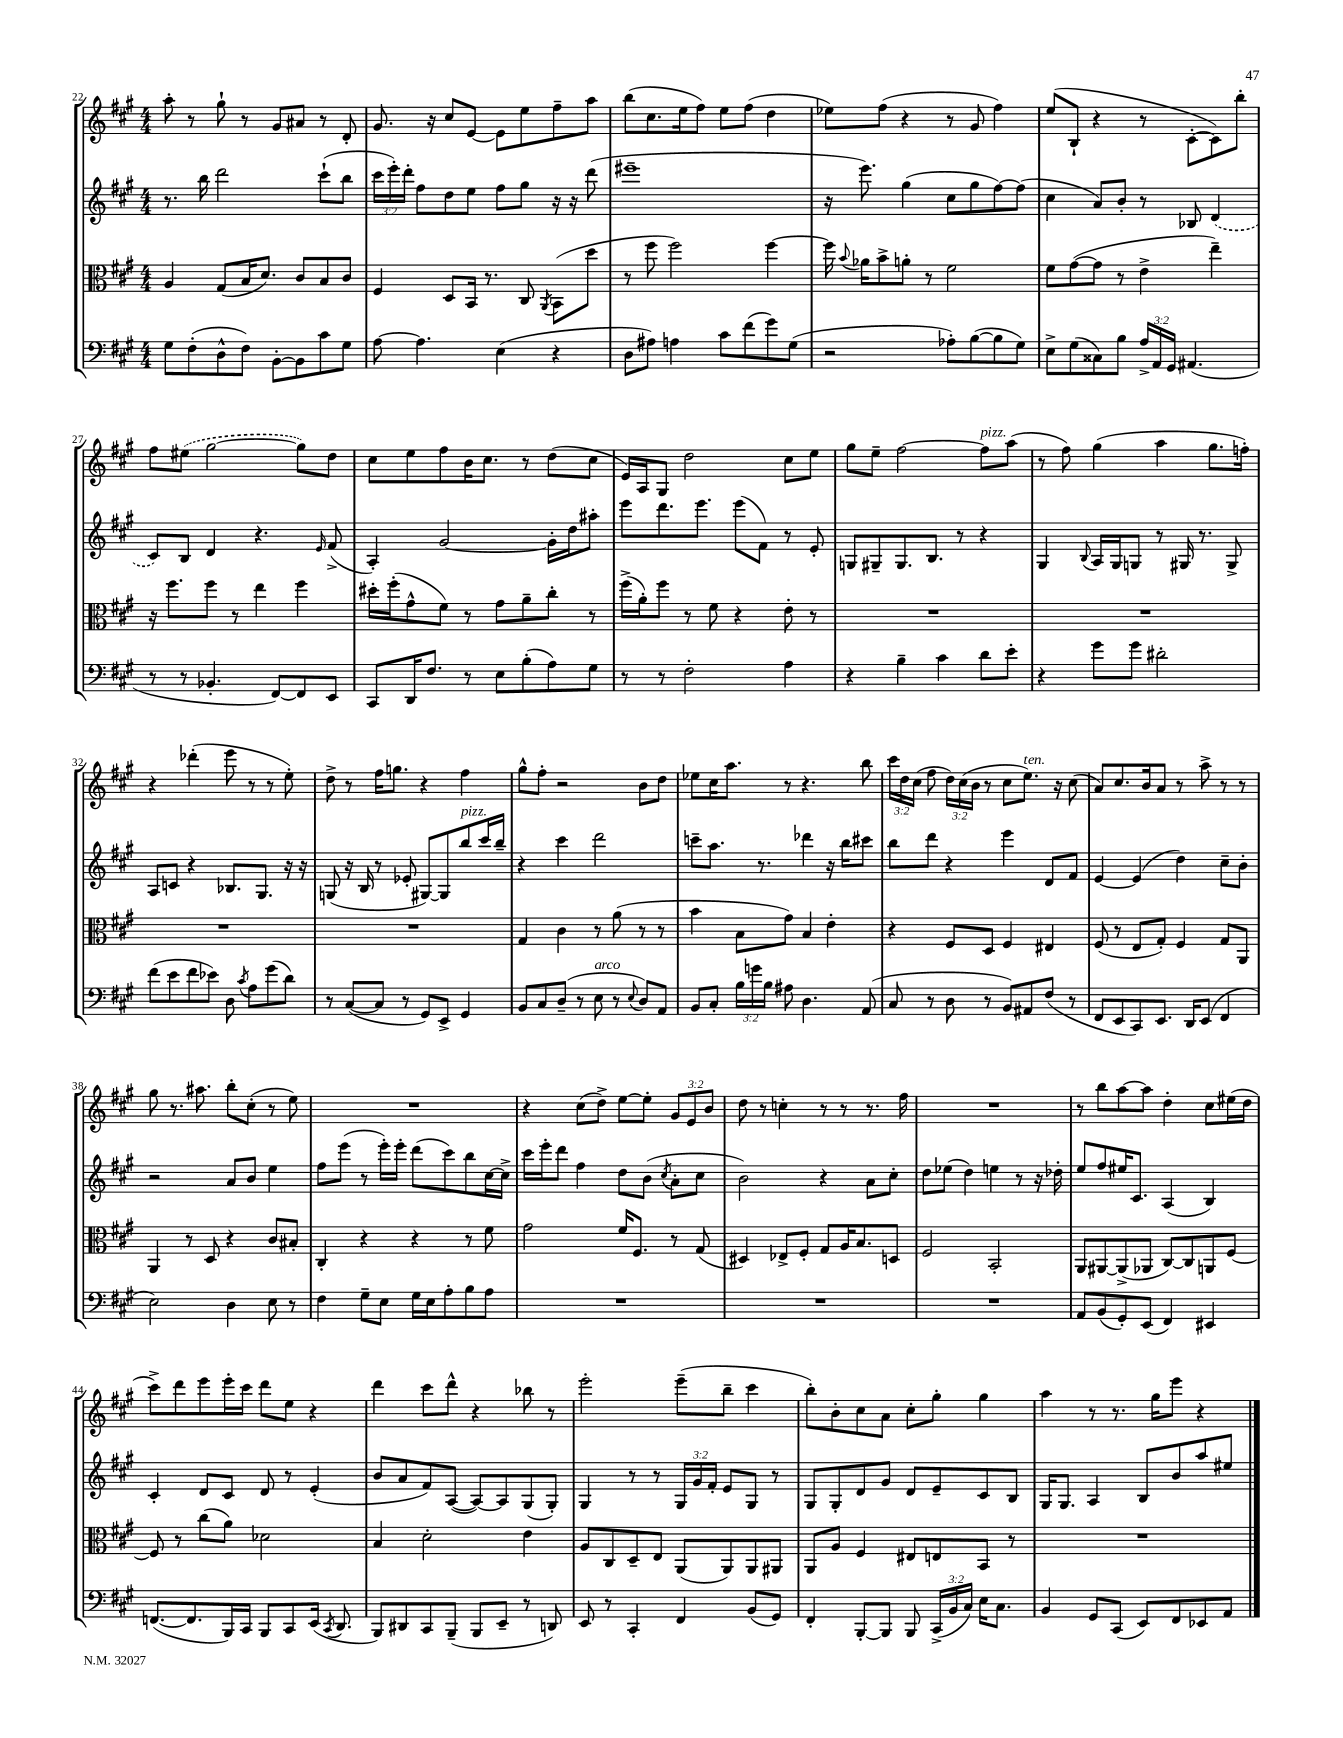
<<
\new StaffGroup <<
\new Staff = "s0" {
    \clef treble \key a \major \numericTimeSignature \time 4/4 \override Staff.TupletNumber.text = #tuplet-number::calc-fraction-text
    \autoBeamOff a''8-. r8 gis''8-! r8 gis'8[ ais'8] r8 d'8-. |
    gis'8. r16 cis''8[ e'8]~ e'8[ e''8 fis''8-- a''8] |
    b''8[( cis''8. e''16 fis''8]) e''8[ fis''8]( d''4 |
    ees''8[) fis''8]( r4 r8 gis'8 fis''4) |
    e''8[( b8]-! r4 r8 cis'8[~-. cis'8) b''8]-. |
    fis''8[ \once \slurDashed eis''8]( gis''2~ gis''8[) d''8] |
    cis''8[ e''8 fis''8 b'16 cis''8.] r8 d''8[( cis''8] |
    e'16[) a16 gis8] d''2 cis''8[ e''8] |
    gis''8[ e''8]-- fis''2~ fis''8[^\markup { \italic "pizz." } a''8]( |
    r8 fis''8) gis''4( a''4 gis''8.[ f''16]-.) |
    r4 des'''4-.( e'''8 r8 r8 e''8-.) |
    d''8-> r8 fis''16[ g''8.] r4 fis''4 |
    gis''8[-^ fis''8]-. r2 b'8[ d''8] |
    ees''8[ cis''16 a''8.] r8 r4. b''8 |
    \tuplet 3/2 { cis'''16[ d''16 cis''16]( } fis''8 \tuplet 3/2 { d''16[) cis''16( b'16] } r8 cis''8[ e''8.]^\markup { \italic "ten." }) r16 cis''8( |
    a'8[) cis''8. b'16 a'8] r8 a''8-> r8 r8 |
    gis''8 r8. ais''8. b''8[-. cis''8]-.( r8 e''8) |
    R1 |
    r4 cis''8[( d''8]->) e''8[~ e''8]-. \tuplet 3/2 { gis'8[ e'8 b'8] } |
    d''8 r8 c''4-. r8 r8 r8. fis''16 |
    R1 |
    r8 b''8[ a''8~ a''8] d''4-. cis''8[ eis''16( d''16] |
    cis'''8[->) d'''8 e'''8 e'''16-. cis'''16] d'''8[ e''8] r4 |
    d'''4 cis'''8[ d'''8]-^ r4 bes''8 r8 |
    e'''2-. e'''8[--( b''8]-- cis'''4 |
    b''8[-.) b'8-. cis''8 a'8] cis''8[-. gis''8]-. gis''4 |
    a''4 r8 r8. gis''16[ e'''8] r4 \bar "|." |
}
\new Staff = "s1" {
    \clef treble \key a \major \numericTimeSignature \time 4/4 \override Staff.TupletNumber.text = #tuplet-number::calc-fraction-text
    \autoBeamOff r8. b''16 d'''2 cis'''8[-!( b''8] |
    \tuplet 3/2 { cis'''16[ e'''16-.) d'''16]-. } fis''8[ d''8 e''8] fis''8[ gis''8] r16 r16 d'''8( |
    eis'''1-- |
    r16 e'''8.) gis''4( cis''8[ gis''8 fis''8~) fis''8]( |
    cis''4 a'8[) b'8]-. r8 bes8 \once \slurDashed d'4( |
    cis'8[) b8] d'4 r4. \grace { e'16 } fis'8->( |
    a4-.) gis'2~ gis'16[-. d''16 ais''8]-. |
    e'''8[ d'''8. e'''8.] e'''8[( fis'8]) r8 e'8-. |
    g8[ gis8-- gis8. b8.] r8 r4 |
    gis4 \appoggiatura { b8 } a16[ gis16 g8] r8 gis16 r8. gis8-> |
    a8[ c'8] r4 bes8.[ gis8.] r16 r16 |
    g8( r16 b16 r8 ees'8-. gis8[~) gis8 b''8^\markup { \italic "pizz." } cis'''16 b''16]-- |
    r4 cis'''4 d'''2 |
    c'''8[-- a''8.] r8. des'''4 r16 b''16[ cis'''8] |
    b''8[ d'''8] r4 e'''4 d'8[ fis'8] |
    e'4~ e'4( d''4) cis''8[-- b'8]-. |
    r2 a'8[ b'8] e''4 |
    fis''8[ e'''8]( r8 e'''16[-.) e'''16]-. d'''8[( cis'''8) b''8 cis''16~ cis''16]-> |
    cis'''16[ e'''16-. d'''8] fis''4 d''8[ b'8]( \acciaccatura { cis''8 } a'8[-. cis''8] |
    b'2) r4 a'8[ cis''8]-. |
    d''8[ ees''8]( d''4) e''4 r8 r16 des''16-. |
    e''8[ fis''8 eis''16 cis'8.] a4( b4) |
    cis'4-. d'8[ cis'8] d'8 r8 e'4-.( |
    b'8[ a'8 fis'8) a8]~( a8[~) a8 gis8( gis8]-.) |
    gis4 r8 r8 \tuplet 3/2 { gis16[ gis'16 fis'16]-. } e'8[ gis8] r8 |
    gis8[ gis8-. d'8 gis'8] d'8[ e'8-- cis'8 b8] |
    gis16[ gis8.] a4 b8[ b'8 a''8 eis''8] \bar "|." |
}
\new Staff = "s2" {
    \clef alto \key a \major \numericTimeSignature \time 4/4
    \autoBeamOff a4 gis8[( b16 d'8.]) cis'8[ b8 cis'8] |
    fis4 d8[ b,16] r8. cis8 \acciaccatura { a,8 } b,8[( d''8] |
    r8 fis''8 fis''2) fis''4~ |
    fis''16 \appoggiatura { b'8 } aes'16[ b'8-> a'8]-. r8 fis'2 |
    fis'8[ gis'8~( gis'8] r8 e'4-> e''4--) |
    r16 fis''8.[ fis''8] r8 e''4 fis''4 |
    dis''16[-. fis''16-.( gis'8-^ fis'8]) r8 gis'8[ a'8-- cis''8]-. r8 |
    fis''16[->( a'16-.) fis''8] r8 fis'8 r4 e'8-. r8 |
    R1 |
    R1 |
    R1 |
    R1 |
    gis4 cis'4 r8 a'8( r8 r8 |
    b'4 b8[ gis'8]) b4 e'4-. |
    r4 fis8[ d8] fis4 eis4 |
    fis8( r8 e8[ gis8]-.) fis4 gis8[ a,8] |
    a,4 r8 d8 r4 cis'8[ bis8]-. |
    cis4-. r4 r4 r8 fis'8 |
    gis'2 fis'16[ fis8.] r8 gis8( |
    dis4) ees8[-> fis8]-. gis8[ a16 b8. d8] |
    fis2 b,2-. |
    a,8[ ais,8~ ais,8->( aes,8] cis8[~) cis8 a,8 fis8]~ |
    fis8 r8 cis''8[( a'8]) des'2 |
    b4 d'2-. e'4 |
    a8[ cis8 d8-- e8] a,8[( a,8) a,8 ais,8] |
    a,8[ a8] fis4 eis8[ e8 b,8] r8 |
    R1 \bar "|." |
}
\new Staff = "s3" {
    \clef bass \key a \major \numericTimeSignature \time 4/4 \override Staff.TupletNumber.text = #tuplet-number::calc-fraction-text
    \autoBeamOff gis8[ fis8-.( d8-^ fis8]) b,8[~-. b,8 cis'8 gis8] |
    a8~ a4. e4( r4 |
    d8[ ais8]) a4 cis'8[ fis'8( gis'8) gis8]( |
    r2 aes8[-.) b8~( b8 gis8]) |
    e8[-> gis8( cisis8) b8] \tuplet 3/2 { a16[-> a,16 gis,16] } ais,4.( |
    r8 r8 bes,4.-. fis,8[~) fis,8 e,8] |
    cis,8[ d,16 fis8.] r8 e8[ b8-.( a8) gis8] |
    r8 r8 fis2-. a4 |
    r4 b4-- cis'4 d'8[ e'8]-. |
    r4 gis'8[ gis'8] dis'2-. |
    fis'8[( e'8 fis'8 ees'8]) d8 \acciaccatura { cis'8 } a8[ gis'8( d'8]) |
    r8 cis8[~( cis8] r8 gis,8[) e,8]-> gis,4 |
    b,8[ cis8 d8]--( r8 e8^\markup { \italic "arco" } r8 \appoggiatura { e8 } d8[) a,8] |
    b,8[ cis8]-. \tuplet 3/2 { b16[ g'16 b16] } ais8 d4. a,8( |
    cis8 r8 d8 r8 b,8[) ais,8 fis8]( r8 |
    fis,8[ e,8 cis,8) e,8.] d,16[ e,8]( fis,4 |
    e2) d4 e8 r8 |
    fis4 gis8[-- e8] gis16[ e16 a8-. b8 a8] |
    R1 |
    R1 |
    R1 |
    a,8[ b,8( gis,8-.) e,8]( fis,4) eis,4 |
    f,8.[~( f,8. b,,16) cis,16] b,,8[ cis,8 e,16]( \acciaccatura { cis,8 } d,8. |
    b,,8[) dis,8 cis,8 b,,8]--( b,,8[ e,8]-- r8 d,8) |
    e,8 r8 cis,4-. fis,4 b,8[( gis,8]) |
    fis,4-. b,,8[~-. b,,8] b,,8 \tuplet 3/2 { cis,16[->( b,16 cis16]) } e16[ cis8.] |
    b,4 gis,8[ cis,8]( e,8[) fis,8 ees,8 a,8] \bar "|." |
}
>>
>>
\layout { \context { \Score currentBarNumber = #22 } }
